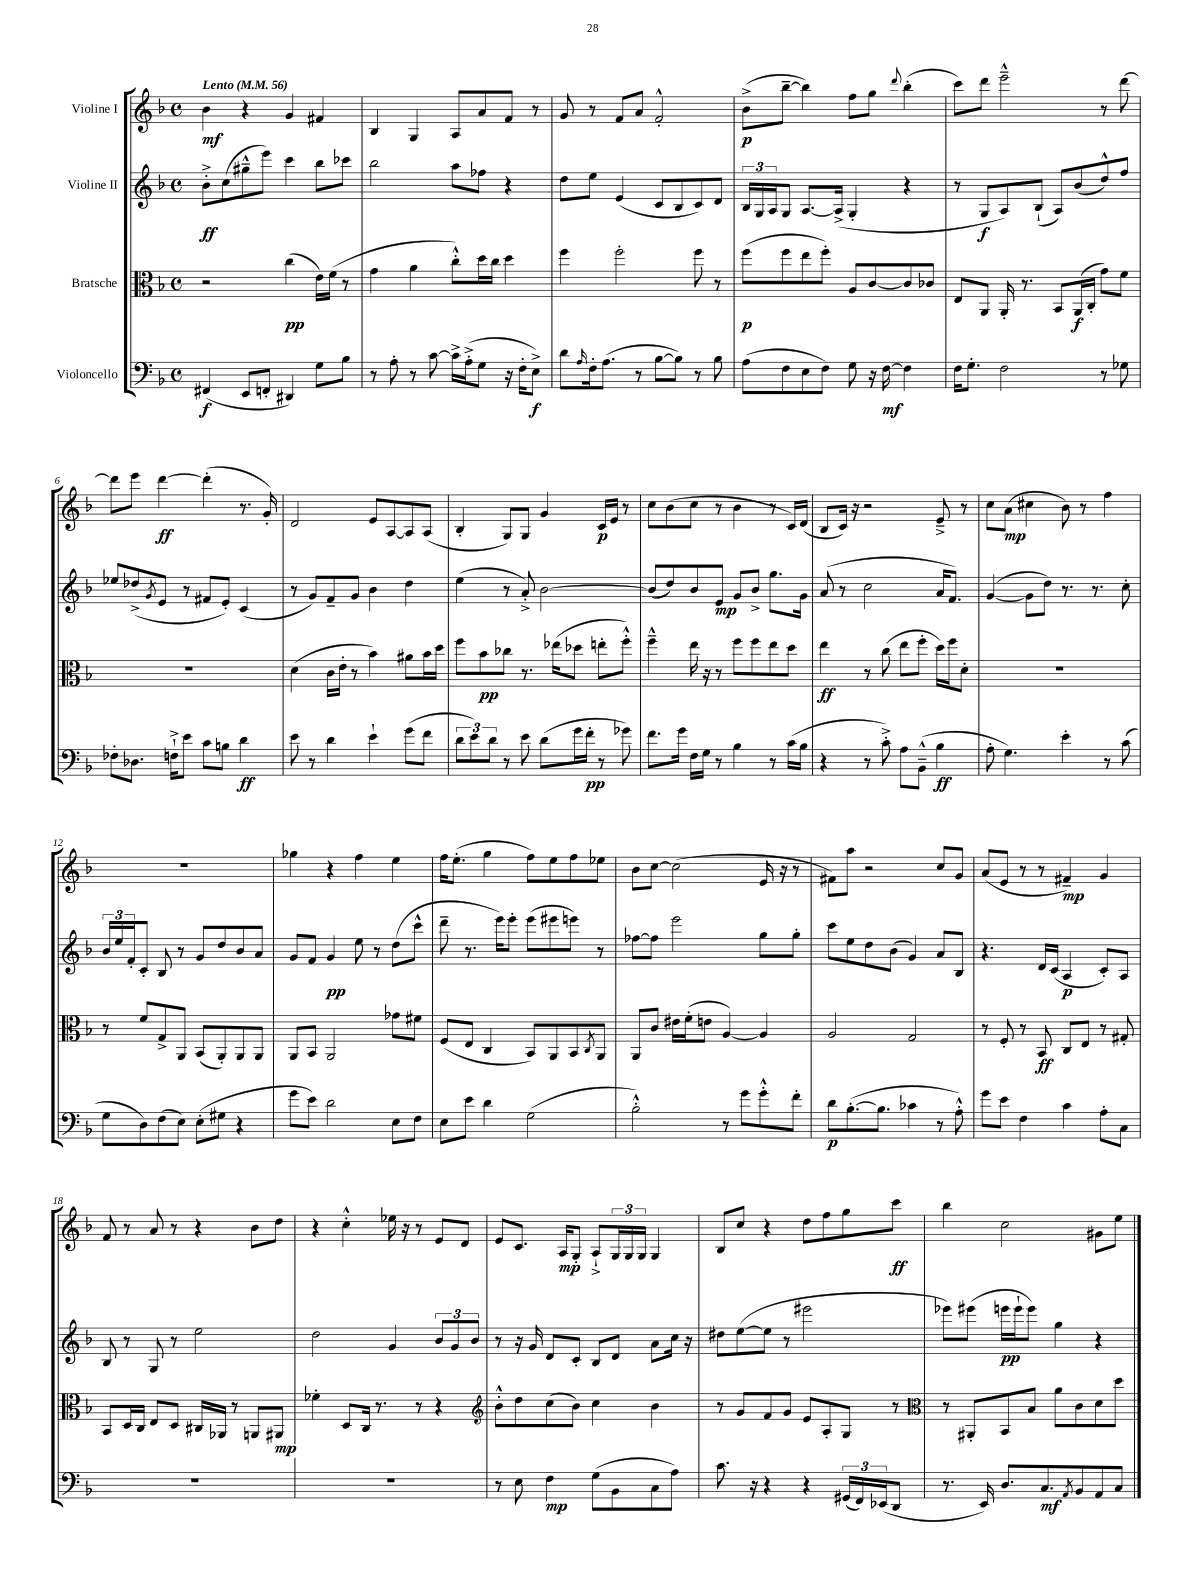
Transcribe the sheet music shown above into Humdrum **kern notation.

**kern	**dynam	**kern	**dynam	**kern	**dynam	**kern	**dynam
*part4	*part4	*part3	*part3	*part2	*part2	*part1	*part1
*staff4	*staff4	*staff3	*staff3	*staff2	*staff2	*staff1	*staff1
*I"Violoncello	*	*I"Bratsche	*	*I"Violine II	*	*I"Violine I	*
*clefF4	*	*clefC3	*	*clefG2	*	*clefG2	*
*k[b-]	*	*k[b-]	*	*k[b-]	*	*k[b-]	*
*M4/4	*	*M4/4	*	*M4/4	*	*M4/4	*
*met(c)	*	*met(c)	*	*met(c)	*	*met(c)	*
*MM56	*	*MM56	*	*MM56	*	*MM56	*
=1	=1	=1	=1	=1	=1	=1	=1
!	!	!	!	!	!	!LO:TX:a:B:t=Lento	!
(4FF#X/	f	2r	.	8b-'^\L	ff	4b-\	mf
.	.	.	.	(8cc\	.	.	.
8EE/L	.	.	.	8gg#X~^^\	.	4r	.
8FFn'/J	.	.	.	8eee\J)	.	.	.
4DD#X/)	.	(4cc\	pp	4ccc\	.	4g/	.
8G\L	.	16e\LL)	.	8bb-\L	.	4f#X/	.
.	.	(16f\JJ	.	.	.	.	.
8B-\J	.	8r	.	8ccc-X\J	.	.	.
=2	=2	=2	=2	=2	=2	=2	=2
8r	.	4g\	.	2bb-\	.	4B-/	.
8A'\	.	.	.	.	.	.	.
8r	.	4a\	.	.	.	4G/	.
[8c\	.	.	.	.	.	.	.
16c^\LL]	.	8cc'^^\L)	.	8aa\L	.	8A/L	.
(16A'^\J	.	.	.	.	.	.	.
8G\J	.	16dd\L	.	8ff-X\J	.	8a/	.
.	.	16cc\JJ	.	.	.	.	.
16r	.	4dd\	.	4r	.	8f/J	.
16F'\KL	.	.	.	.	.	.	.
8E^\J)	f	.	.	.	.	8r	.
=3	=3	=3	=3	=3	=3	=3	=3
8d\L	.	4ff\	.	8dd\L	.	8g/	.
16qqA/	.	.	.	.	.	.	.
16F'\k	.	.	.	8ee\J	.	8r	.
(8.A\J	.	.	.	.	.	.	.
.	.	2ff'\	.	(4e/	.	8f/L	.
8r	.	.	.	.	.	8a/J	.
[8B-\L	.	.	.	8c/L	.	2f'^^/	.
8B-\J])	.	.	.	8B-/	.	.	.
8r	.	8ff\	.	8c/)	.	.	.
8B-\	.	8r	.	8d/J	.	.	.
=4	=4	=4	=4	=4	=4	=4	=4
(8A\L	.	(8ff\L	p	24B-/LL	.	(8b-^\L	p
.	.	.	.	24G/	.	.	.
.	.	.	.	24A/J	.	.	.
8F\	.	8ff\	.	8G/J	.	[8bb-~\J	.
8E\	.	8ee\	.	[8.A/L	.	4bb-\])	.
8F\J)	.	8ff'\J)	.	.	.	.	.
.	.	.	.	(16A^/Jk]	.	.	.
8G\	.	8A/L	.	4G'/	.	8ff\L	.
16r	.	[8c/	.	.	.	8gg\J	.
[16F\	mf	.	.	.	.	.	.
.	.	.	.	.	.	8qqddd/	.
4F\]	.	8c/]	.	4r	.	(4bb-'\	.
.	.	8c-X/J	.	.	.	.	.
=5	=5	=5	=5	=5	=5	=5	=5
16F\KL	.	8E/L	.	8r	.	8ccc\L)	.
8.G'\J	.	.	.	.	.	.	.
.	.	8AA/J	.	8G/L	f	8ddd\J	.
2F\	.	16AA'/	.	8A/)	.	2eee~^^\	.
.	.	8.r	.	.	.	.	.
.	.	.	.	(8B-`/J	.	.	.
.	.	8BB-/L	.	8A/L)	.	.	.
.	.	(16AA/L	f	(8b-/	.	.	.
.	.	16C'/JJ	.	.	.	.	.
8r	.	8g\L)	.	8dd^^/)	.	8r	.
8G-X\	.	8f\J	.	8ff/J	.	[8ddd\	.
!!LO:LB:g=z
=6	=6	=6	=6	=6	=6	=6	=6
8F-X'\L	.	1r	.	8ee-X/L	.	8ddd\L]	.
8.D-X\J	.	.	.	(8dd-X^/	.	8eee\J	.
.	.	.	.	8qg/	.	.	.
.	.	.	.	8e/J	.	[4ddd\	ff
16Fn`^\KL	.	.	.	.	.	.	.
8e\J	.	.	.	8r	.	.	.
8c\L	.	.	.	8f#X/L	.	(4ddd'\]	.
8Bn\J	.	.	.	8e'/J)	.	.	.
4d\	ff	.	.	(4c/	.	8.r	.
.	.	.	.	.	.	16g'/)	.
=7	=7	=7	=7	=7	=7	=7	=7
8e\	.	(4d\	.	8r	.	2d/	.
8r	.	.	.	8g/L)	.	.	.
4d\	.	16c\LL	.	8f~/	.	.	.
.	.	16e'\JJ	.	.	.	.	.
.	.	8r	.	8g/J	.	.	.
4e`\	.	4b-\)	.	4b-\	.	8e/L	.
.	.	.	.	.	.	[8A/	.
(8g\L	.	8a#X\L	.	4dd\	.	8A/]	.
8f\J	.	16b-\L	.	.	.	(8A/J	.
.	.	16dd\JJ	.	.	.	.	.
=8	=8	=8	=8	=8	=8	=8	=8
12d\L	.	8ff\L	.	(4ee\	.	4B-'/	.
12e\)	.	.	.	.	.	.	.
.	.	8b-\	pp	.	.	.	.
12d\J	.	.	.	.	.	.	.
8r	.	8cc-X\J	.	8r	.	8G/L)	.
8e\	.	8.r	.	8a'^/)	.	8G/J	.
(8d\L	.	.	.	[2b-\	.	4g/	.
.	.	(16ee-X\KL	.	.	.	.	.
16g\L	.	8dd-X\J	.	.	.	.	.
16f'\JJ	pp	.	.	.	.	.	.
8r	.	8een'\L	.	.	.	16c/LL	p
.	.	.	.	.	.	16e/JJ	.
8g-X\)	.	8ff'^^\J)	.	.	.	8r	.
=9	=9	=9	=9	=9	=9	=9	=9
8.f\L	.	4ff~^^\	.	(8b-/L]	.	8cc\L	.
.	.	.	.	8dd/)	.	(8b-\	.
16g\Jk	.	.	.	.	.	.	.
16F\LL	.	16ee\	.	8b-/	.	8cc\J	.
16G\JJ	.	16r	.	.	.	.	.
8r	.	8r	.	8e/J	mp	8r	.
4B-\	.	8ff\L	.	8g/L	.	4b-\	.
.	.	8ff\	.	8b-^/J	.	.	.
8r	.	8ee\	.	8.gg\L	.	8r	.
(16c\LL	.	8dd\J	.	.	.	16c/LL)	.
16B-\JJ	.	.	.	16g\Jk	.	(16d/JJ	.
=10	=10	=10	=10	=10	=10	=10	=10
4r	.	4ee\	ff	(8a/	.	8B-/L	.
.	.	.	.	8r	.	16c/Jk)	.
.	.	.	.	.	.	16r	.
8r	.	8r	.	2cc\	.	2r	.
8c'^\)	.	(8cc\	.	.	.	.	.
8A\L	.	8ee\L	.	.	.	.	.
(8BB-~^^\J	.	8ff'\J	.	.	.	.	.
4B-\	ff	16dd\LL)	.	16a/KL	.	8e~^/	.
.	.	16ff\J	.	8.f/J)	.	.	.
.	.	8d'\J	.	.	.	8r	.
=11	=11	=11	=11	=11	=11	=11	=11
8A'\	.	1r	.	([4g/	.	8cc\L	.
4.G\)	.	.	.	.	.	(8a\J	mp
.	.	.	.	8g\L]	.	4cc#X\	.
.	.	.	.	8dd\J)	.	.	.
4e'\	.	.	.	8.r	.	8b-\)	.
.	.	.	.	.	.	8r	.
.	.	.	.	8.r	.	.	.
8r	.	.	.	.	.	4ff\	.
(8c\	.	.	.	8cc'\	.	.	.
!!LO:LB:g=z
=12	=12	=12	=12	=12	=12	=12	=12
8G\L	.	8r	.	24b-/LL	.	1r	.
.	.	.	.	24ee/	.	.	.
.	.	.	.	24f'/J	.	.	.
8D\)	.	8f/L	.	8c'/J	.	.	.
(8F\	.	8G^/	.	8B-/	.	.	.
8E\J)	.	8AA/J	.	8r	.	.	.
(8E'\L	.	(8BB-/L	.	8g/L	.	.	.
8G#X\J	.	8AA'/)	.	8dd/	.	.	.
4r	.	8AA/	.	8b-/	.	.	.
.	.	8AA/J	.	8a/J	.	.	.
=13	=13	=13	=13	=13	=13	=13	=13
8g\L	.	8AA/L	.	8g/L	.	4gg-X\	.
8e\J)	.	8BB-/J	.	8f/J	.	.	.
2d\	.	2AA/	.	4g/	pp	4r	.
.	.	.	.	8ee\	.	4ff\	.
.	.	.	.	8r	.	.	.
8E\L	.	8g-X\L	.	(8dd\L	.	4ee\	.
8F\J	.	8f#X\J	.	8ccc^^\J	.	.	.
=14	=14	=14	=14	=14	=14	=14	=14
8E\L	.	(8F/L	.	8ddd~\	.	16ff\KL	.
.	.	.	.	.	.	(8.ee'\J	.
8e\J	.	8E/J	.	8.r	.	.	.
4d\	.	4C/	.	.	.	4gg\	.
.	.	.	.	16eee\KL)	.	.	.
.	.	.	.	8eee'\J	.	.	.
(2G\	.	8BB-/L)	.	(8eee\L	.	8ff\L)	.
.	.	8AA/	.	8eee#X\	.	8ee\	.
.	.	8BB-/	.	8eeen\J)	.	8ff\	.
.	.	8qC/	.	.	.	.	.
.	.	8AA/J	.	8r	.	8ee-X\J	.
=15	=15	=15	=15	=15	=15	=15	=15
2B-'^^\)	.	8AA/L	.	[8ff-X\L	.	8b-\L	.
.	.	8c/J	.	8ff-\J]	.	[8cc\J	.
.	.	16e#X\LL	.	2eee\	.	(2cc\]	.
.	.	(16f'\J	.	.	.	.	.
.	.	8en\J	.	.	.	.	.
8r	.	[4A/)	.	.	.	.	.
8g\L	.	.	.	.	.	.	.
8g'^^\	.	4A/]	.	8gg\L	.	16e/	.
.	.	.	.	.	.	16r	.
8f'\J	.	.	.	8gg'\J	.	8r	.
=16	=16	=16	=16	=16	=16	=16	=16
8d\L	p	2A/	.	8ccc\L	.	8f#X\L)	.
([8.B-'\	.	.	.	8ee\	.	8aa\J	.
.	.	.	.	8dd\	.	2r	.
8.B-\J]	.	.	.	.	.	.	.
.	.	.	.	(8b-\J	.	.	.
4c-X\	.	2G/	.	4g/)	.	.	.
8r	.	.	.	8a/L	.	8cc/L	.
8A'^^\)	.	.	.	8B-/J	.	8g/J	.
=17	=17	=17	=17	=17	=17	=17	=17
8g\L	.	8r	.	4.r	.	(8a/L	.
8e\J	.	8F'/	.	.	.	8e/J	.
4F\	.	8r	.	.	.	8r	.
.	.	8BB-/	ff	16d/LL	.	8r	.
.	.	.	.	(16c/JJ	.	.	.
4c\	.	8C/L	.	4A/	p	4f#X~/)	mp
.	.	8E/J	.	.	.	.	.
8A'\L	.	8r	.	8c'/L)	.	4g/	.
8C\J	.	8G#X'/	.	8A/J	.	.	.
!!LO:LB:g=z
=18	=18	=18	=18	=18	=18	=18	=18
1r	.	8BB-/L	.	8B-/	.	8f/	.
.	.	16D/L	.	8r	.	8r	.
.	.	16C/JJ	.	.	.	.	.
.	.	8E/L	.	8G/	.	8a/	.
.	.	8D/J	.	8r	.	8r	.
.	.	16C#X/LL	.	2ee\	.	4r	.
.	.	16AA-X/JJ	.	.	.	.	.
.	.	8r	.	.	.	.	.
.	.	8AAn/L	.	.	.	8b-\L	.
.	.	8AA#X/J	mp	.	.	8dd\J	.
=19	=19	=19	=19	=19	=19	=19	=19
1r	.	4f-X'\	.	2dd\	.	4r	.
.	.	8D/L	.	.	.	4cc'^^\	.
.	.	16C/Jk	.	.	.	.	.
.	.	8.r	.	.	.	.	.
.	.	.	.	4g/	.	16ee-X\	.
.	.	.	.	.	.	16r	.
.	.	8r	.	.	.	8r	.
.	.	4r	.	12b-/L	.	8e/L	.
.	.	.	.	12g/	.	.	.
.	.	.	.	.	.	8d/J	.
.	.	.	.	12b-/J	.	.	.
=20	=20	=20	=20	=20	=20	=20	=20
*	*	*clefG2	*	*	*	*	*
8r	.	8b-'^^\L	.	8r	.	8e/L	.
8E\	.	8dd\	.	16r	.	8.c/J	.
.	.	.	.	16g/	.	.	.
4F\	mp	(8cc\	.	8d/L	.	.	.
.	.	.	.	.	.	16A/KL	mp
.	.	8b-\J)	.	8c'/J	.	8G'/J	.
(8G\L	.	4cc\	.	8B-/L	.	8A`^/L	.
8BB-\	.	.	.	8d/J	.	24G/L	.
.	.	.	.	.	.	24G/	.
.	.	.	.	.	.	24G/JJ	.
8C\	.	4b-\	.	8a\L	.	4G/	.
8A\J)	.	.	.	16cc\Jk	.	.	.
.	.	.	.	16r	.	.	.
=21	=21	=21	=21	=21	=21	=21	=21
8.c\	.	8r	.	8dd#X\L	.	8B-/L	.
.	.	8g/L	.	([8ee\	.	8cc/J	.
16r	.	.	.	.	.	.	.
4r	.	8f/	.	8ee\J]	.	4r	.
.	.	8g/J	.	8r	.	.	.
4r	.	8e/L	.	2eee#X\	.	8dd\L	.
.	.	8A'/	.	.	.	8ff\	.
(24GG#X/LL	.	8G/J	.	.	.	8gg\	.
24FF/)	.	.	.	.	.	.	.
(24EE-X/J	.	.	.	.	.	.	.
8DD/J	.	8r	.	.	.	8ccc\J	ff
=22	=22	=22	=22	=22	=22	=22	=22
*	*	*clefC3	*	*	*	*	*
8.r	.	8r	.	8eee-X\L)	.	4bb-\	.
.	.	8AA#X'/L	.	(8eee#X\J	.	.	.
16EE/)	.	.	.	.	.	.	.
8.D/L	.	8BB-/	.	16eeen\LL	pp	2cc\	.
.	.	.	.	16eee`\J	.	.	.
.	.	8B-/J	.	8eee\J)	.	.	.
8.C/	mf	.	.	.	.	.	.
.	.	8a\L	.	4gg\	.	.	.
8qAA/	.	.	.	.	.	.	.
8BB-/	.	8c\	.	.	.	.	.
8AA/	.	8d\	.	4r	.	8g#X\L	.
8C/J	.	8dd\J	.	.	.	8ee\J	.
==	==	==	==	==	==	==	==
*-	*-	*-	*-	*-	*-	*-	*-
